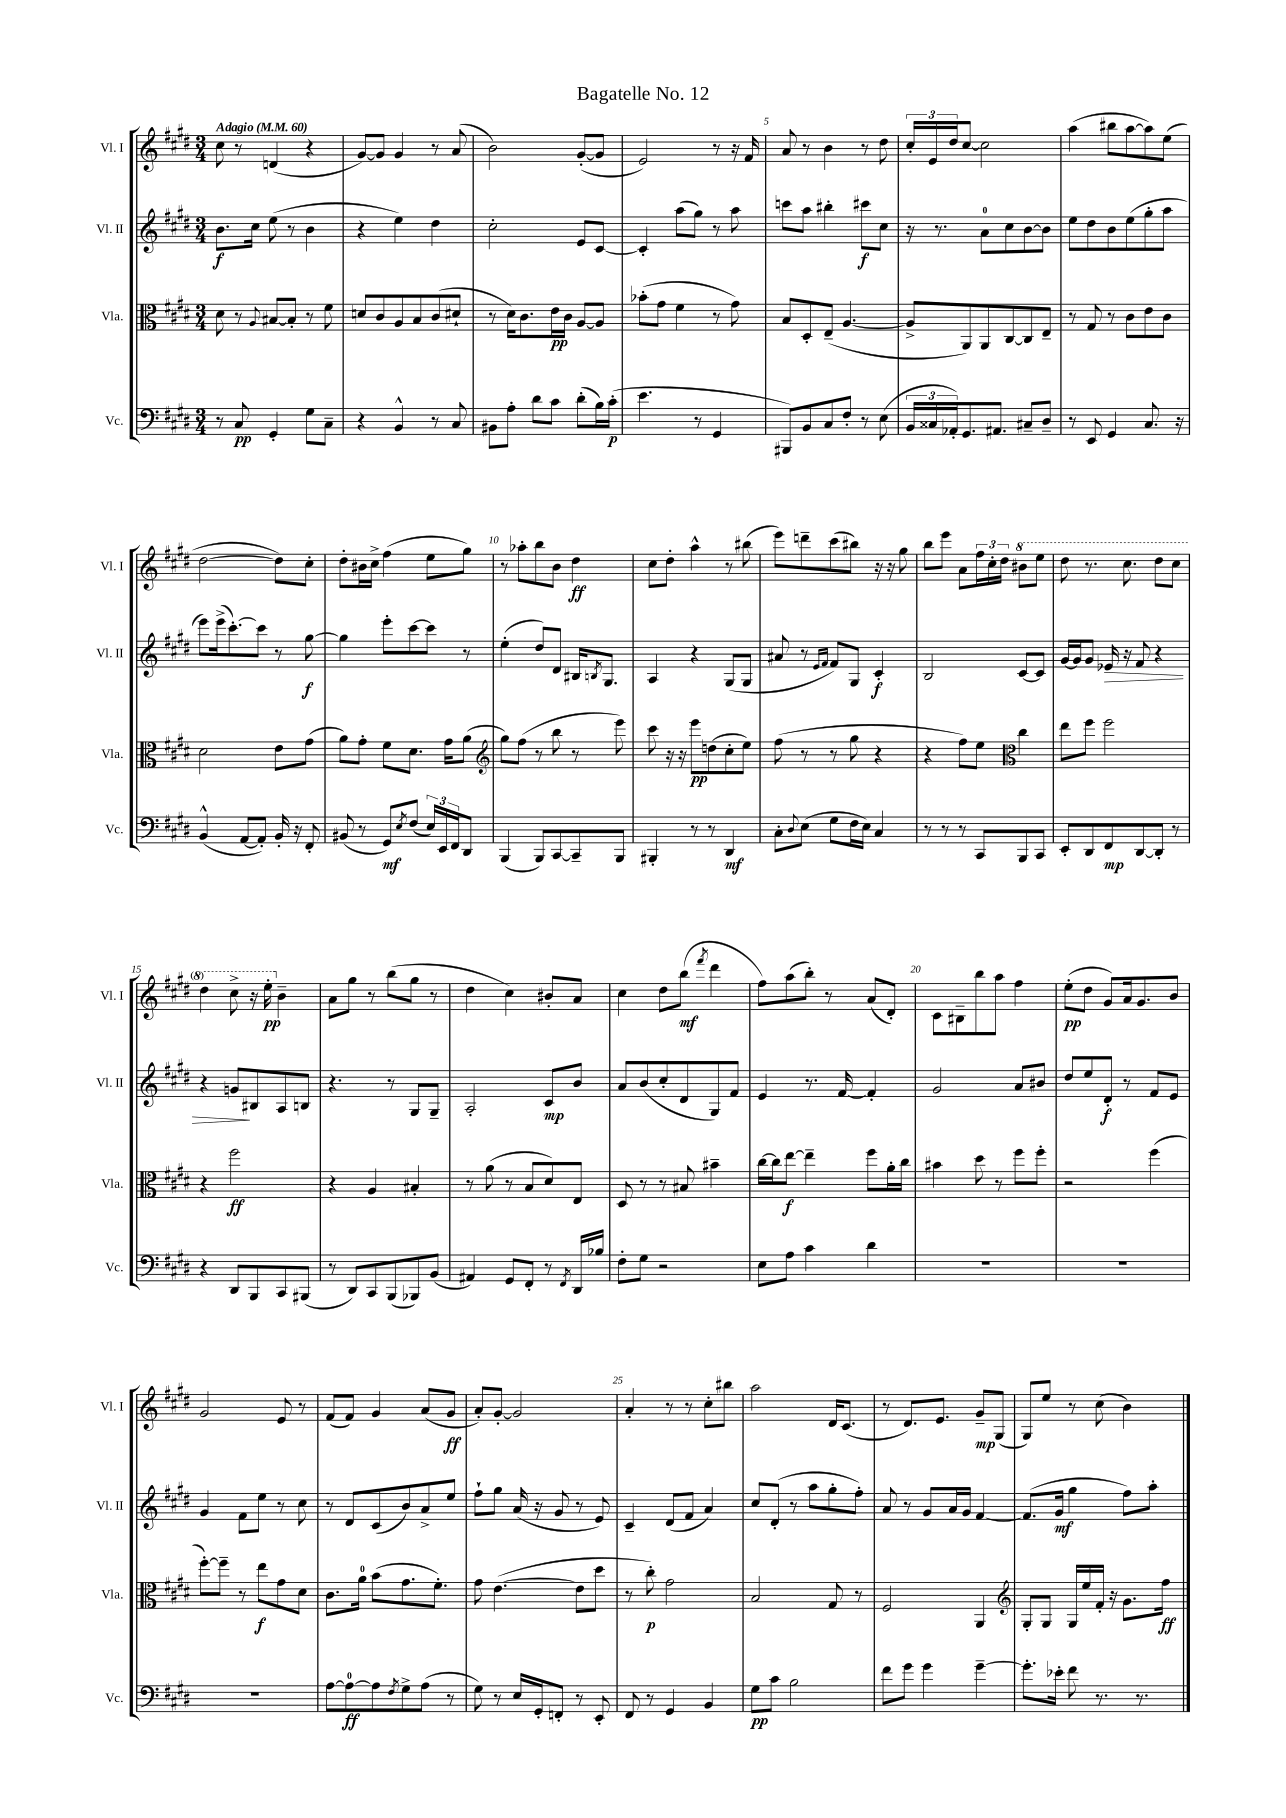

**kern	**dynam	**kern	**dynam	**kern	**dynam	**kern	**dynam
*part4	*part4	*part3	*part3	*part2	*part2	*part1	*part1
*staff4	*staff4	*staff3	*staff3	*staff2	*staff2	*staff1	*staff1
*I"Vc.	*	*I"Vla.	*	*I"Vl. II	*	*I"Vl. I	*
*I'Vc.	*	*I'Vla.	*	*I'Vl. II	*	*I'Vl. I	*
*clefF4	*	*clefC3	*	*clefG2	*	*clefG2	*
*k[f#c#g#d#]	*	*k[f#c#g#d#]	*	*k[f#c#g#d#]	*	*k[f#c#g#d#]	*
*M3/4	*	*M3/4	*	*M3/4	*	*M3/4	*
*MM60	*	*MM60	*	*MM60	*	*MM60	*
=1	=1	=1	=1	=1	=1	=1	=1
!	!	!	!	!	!	!LO:TX:a:B:t=Adagio	!
8r	.	8d#\	.	8.b\L	f	8cc#\	.
8C#/	pp	8r	.	.	.	8r	.
.	.	.	.	16cc#\Jk	.	.	.
.	.	8qqA/	.	.	.	.	.
4GG#'/	.	[8B#X/L	.	(8ee\	.	(4dn/	.
.	.	8B#'/J]	.	8r	.	.	.
8G#\L	.	8r	.	4b\	.	4r	.
8C#~\J	.	8f#\	.	.	.	.	.
=2	=2	=2	=2	=2	=2	=2	=2
4r	.	8dn/L	.	4r	.	[8g#/L)	.
.	.	8c#/	.	.	.	8g#/J]	.
4BB^^/	.	8A/	.	4ee\)	.	4g#/	.
.	.	8B/	.	.	.	.	.
8r	.	(8c#/	.	4dd#\	.	8r	.
8C#/	.	8d#X`/J	.	.	.	(8a/	.
=3	=3	=3	=3	=3	=3	=3	=3
8BB#X\L	.	8r	.	2cc#'\	.	2b\)	.
8A'\J	.	16d#\KL)	.	.	.	.	.
.	.	8.c#\	.	.	.	.	.
8d#\L	.	.	.	.	.	.	.
8c#\J	.	16e\L	pp	.	.	.	.
.	.	16c#\JJ	.	.	.	.	.
(8d#'\L	.	[8A/L	.	8e/L	.	([8g#'/L	.
16B\L)	.	8A/J]	.	[8c#/J	.	8g#/J]	.
(16c#'\JJ	p	.	.	.	.	.	.
=4	=4	=4	=4	=4	=4	=4	=4
4.e\	.	(8b-X'\L	.	4c#'/]	.	2e/)	.
.	.	8g#\J	.	.	.	.	.
.	.	4f#\	.	(8aa\L	.	.	.
8r	.	.	.	8gg#\J)	.	.	.
4GG#/	.	8r	.	8r	.	8r	.
.	.	8g#\)	.	8aa\	.	16r	.
.	.	.	.	.	.	16f#/	.
=5	=5	=5	=5	=5	=5	=5	=5
8BBB#X/L)	.	8B/L	.	8cccn\L	.	8a/	.
8BB/	.	8D#'/	.	8aa\J	.	8r	.
8C#/	.	(8E~/J	.	4bb#X'\	.	4b\	.
8F#'/J	.	[4.A/	.	.	.	.	.
8r	.	.	.	8ccc#X\L	f	8r	.
(8E\	.	.	.	8cc#\J	.	8dd#\	.
=6	=6	=6	=6	=6	=6	=6	=6
24BB/LL	.	8A^/L]	.	16r	.	24cc#'/LL	.
24C##X/	.	.	.	.	.	24e/	.
.	.	.	.	8.r	.	.	.
24AA-X'/J)	.	.	.	.	.	24dd#/J	.
8.GG#/	.	8AA/)	.	.	.	[8cc#/J	.
.	.	8AA/	.	8a\L	.	2cc#\]	.
8.AA#X/J	.	.	.	.	.	.	.
.	.	[8C#/	.	8cc#\	.	.	.
8C#X~/L	.	8C#/]	.	[8b\	.	.	.
8D#~/J	.	8E~/J	.	8b\J]	.	.	.
=7	=7	=7	=7	=7	=7	=7	=7
8r	.	8r	.	8ee\L	.	(4aa\	.
8EE/	.	8G#/	.	8dd#\	.	.	.
4GG#/	.	8r	.	8b\	.	8bb#X\L	.
.	.	8c#\L	.	(8ee\	.	[8aa\	.
8.C#/	.	8e\	.	8gg#'\	.	8aa\])	.
.	.	8c#\J	.	8aa\J	.	(8ee\J	.
16r	.	.	.	.	.	.	.
!!LO:LB:g=z
=8	=8	=8	=8	=8	=8	=8	=8
(4BB^^/	.	2d#\	.	8eee\L)	.	[2dd#\	.
.	.	.	.	(16eee^\k	.	.	.
.	.	.	.	[8.ccc#'\)	.	.	.
[8AA/L	.	.	.	.	.	.	.
8AA'/J])	.	.	.	8ccc#\J]	.	.	.
16BB'/	.	8e\L	.	8r	.	8dd#\L])	.
16r	.	.	.	.	.	.	.
8FF#'/	.	(8g#\J	.	[8gg#\	f	8cc#'\J	.
=9	=9	=9	=9	=9	=9	=9	=9
(8BB#X/	.	8a\L)	.	4gg#\]	.	8dd#'\L	.
8r	.	8g#'\J	.	.	.	16b#X\L	.
.	.	.	.	.	.	16cc#^\JJ	.
8GG#/L)	mf	8f#\L	.	8eee'\L	.	(4ff#\	.
8qE/	.	.	.	.	.	.	.
(8F#/J	.	8.d#\J	.	[8ccc#\	.	.	.
24E/LL)	.	.	.	8ccc#\J]	.	8ee\L	.
24EE/	.	.	.	.	.	.	.
.	.	16g#\KL	.	.	.	.	.
24FF#/J	.	.	.	.	.	.	.
8DD#/J	.	(8a\J	.	8r	.	8gg#\J)	.
=10	=10	=10	=10	=10	=10	=10	=10
*	*	*clefG2	*	*	*	*	*
(4BBB/	.	8gg#\L)	.	(4ee'\	.	8r	.
.	.	(8ff#\J	.	.	.	8aa-X'\L	.
8BBB/L)	.	8r	.	8dd#/L)	.	8bb\	.
[8CC#/	.	8bb\	.	8d#/J	.	8b\J	.
8CC#~/]	.	8r	.	16B#X/KL	.	4dd#\	ff
.	.	.	.	8qBn/	.	.	.
.	.	.	.	8.G#/J	.	.	.
8BBB/J	.	8eee\)	.	.	.	.	.
=11	=11	=11	=11	=11	=11	=11	=11
4BBB#X'/	.	8ccc#\	.	4A/	.	8cc#\L	.
.	.	16r	.	.	.	8dd#'\J	.
.	.	16r	.	.	.	.	.
8r	.	8eee\L	pp	4r	.	4aa^^\	.
8r	.	(8ddn\	.	.	.	.	.
4DD#/	mf	8cc#'\	.	(8G#/L	.	8r	.
.	.	8ee\J)	.	8G#/J	.	(8bb#X\	.
=12	=12	=12	=12	=12	=12	=12	=12
8C#'\L	.	(8ff#\	.	8a#X/	.	8eee\L)	.
8qqD#/	.	.	.	.	.	.	.
(8E\J	.	8r	.	8r	.	8dddn~\	.
.	.	.	.	16qqe/LL	.	.	.
.	.	.	.	16qqf#/JJ	.	.	.
8G#\L	.	8r	.	8f#/L)	.	(8ccc#\	.
16F#\L	.	8gg#\	.	8G#/J	.	8bb#X\J)	.
16E\JJ)	.	.	.	.	.	.	.
4C#/	.	4r	.	4c#'/	f	16r	.
.	.	.	.	.	.	16r	.
.	.	.	.	.	.	8gg#\	.
=13	=13	=13	=13	=13	=13	=13	=13
8r	.	4r	.	2B/	.	8bb\L	.
8r	.	.	.	.	.	8eee\J	.
8r	.	8ff#\L)	.	.	.	8a\L	.
8CC#/L	.	8ee\J	.	.	.	24ff#\L	.
.	.	.	.	.	.	24cc#'\	.
.	.	.	.	.	.	24dd#\JJ	.
*	*	*clefC3	*	*	*	*	*
*	*	*	*	*	*	*8va	*
8BBB/	.	4cc#\	.	[8c#/L	.	8bb#X\L	.
8CC#/J	.	.	.	8c#/J]	.	8eee\J	.
=14	=14	=14	=14	=14	=14	=14	=14
8EE'/L	.	8ee\L	.	[16g#/LL	.	8ddd#\	.
.	.	.	.	16g#/J]	.	.	.
8DD#/	.	8ff#\J	.	8g#/J	.	8.r	.
!	!	!	!	!	!LO:HP:b	!	!
8FF#/	mp	2ff#\	.	16e-X/	>	.	.
.	.	.	.	16r	.	8.ccc#\	.
[8DD#/	.	.	.	8f#/	.	.	.
8DD#'/J]	.	.	.	4r	.	8ddd#\L	.
8r	.	.	.	.	.	8ccc#\J	.
!!LO:LB:g=z
=15	=15	=15	=15	=15	=15	=15	=15
4r	.	4r	.	4r	.	4ddd#\	.
8DD#/L	.	2ff#\	ff	8gn/L	.	8ccc#^\	.
8BBB/	.	.	.	8B#X/	]	16r	.
.	.	.	.	.	.	16eee'\	pp
*	*	*	*	*	*	*X8va	*
8CC#/	.	.	.	8A/	.	4b~\	.
(8BBB#X/J	.	.	.	8Bn/J	.	.	.
=16	=16	=16	=16	=16	=16	=16	=16
8r	.	4r	.	4.r	.	8a\L	.
8DD#/L)	.	.	.	.	.	8gg#\J	.
8CC#/	.	4A/	.	.	.	8r	.
(8BBB/	.	.	.	8r	.	(8bb\L	.
8BBB-X/)	.	4B#X'/	.	8G#/L	.	8gg#\J	.
(8BB/J	.	.	.	8G#~/J	.	8r	.
=17	=17	=17	=17	=17	=17	=17	=17
4AA#X/)	.	8r	.	2A'/	.	4dd#\	.
.	.	(8a\	.	.	.	.	.
8GG#/L	.	8r	.	.	.	4cc#\)	.
8FF#'/J	.	8B/L	.	.	.	.	.
8r	.	8d#/)	.	8c#/L	mp	8b#X'/L	.
8qFF#/	.	.	.	.	.	.	.
16DD#/LL	.	8E/J	.	8b/J	.	8a/J	.
16B-X/JJ	.	.	.	.	.	.	.
=18	=18	=18	=18	=18	=18	=18	=18
8F#'\L	.	8D#/	.	8a/L	.	4cc#\	.
8G#\J	.	8r	.	(8b/	.	.	.
2r	.	8r	.	8cc#'/	.	8dd#\L	.
.	.	8B#X/	.	8d#/	.	(8bb\J	mf
.	.	.	.	.	.	8qfff#/	.
.	.	4b#X~\	.	8G#/)	.	4ddd#\	.
.	.	.	.	8f#/J	.	.	.
=19	=19	=19	=19	=19	=19	=19	=19
8E\L	.	[16cc#\LL	.	4e/	.	8ff#\L)	.
.	.	16cc#\J]	.	.	.	.	.
8A\J	.	[8ee\J	f	.	.	(8aa\	.
4c#\	.	4ee~\]	.	8.r	.	8bb'\J)	.
.	.	.	.	.	.	8r	.
.	.	.	.	[16f#/	.	.	.
4d#\	.	8ff#\L	.	4f#'/]	.	(8a/L	.
.	.	16a'\L	.	.	.	8d#'/J)	.
.	.	16cc#\JJ	.	.	.	.	.
=20	=20	=20	=20	=20	=20	=20	=20
2.r	.	4b#X\	.	2g#/	.	8c#\L	.
.	.	.	.	.	.	8B#X~\	.
.	.	8dd#\	.	.	.	8bb\	.
.	.	8r	.	.	.	8aa\J	.
.	.	8ff#\L	.	8a/L	.	4ff#\	.
.	.	8ff#'\J	.	8b#X/J	.	.	.
=21	=21	=21	=21	=21	=21	=21	=21
2.r	.	2r	.	8dd#/L	.	(8ee'\L	pp
.	.	.	.	8ee/	.	8dd#\J	.
.	.	.	.	8d#'/J	f	8g#/L)	.
.	.	.	.	8r	.	16a/k	.
.	.	.	.	.	.	8.g#/	.
.	.	(4ff#\	.	8f#/L	.	.	.
.	.	.	.	8e/J	.	8b/J	.
!!LO:LB:g=z
=22	=22	=22	=22	=22	=22	=22	=22
2.r	.	[8ff#'\L)	.	4g#/	.	2g#/	.
.	.	8ff#~\J]	.	.	.	.	.
.	.	8r	.	8f#\L	.	.	.
.	.	8ee\L	f	8ee\J	.	.	.
.	.	8g#\	.	8r	.	8e/	.
.	.	8d#\J	.	8cc#\	.	8r	.
=23	=23	=23	=23	=23	=23	=23	=23
[8A\L	.	8.c#\L	.	8r	.	(8f#/L	.
8A\_	ff	.	.	8d#/L	.	8f#/J)	.
.	.	16a\Jk	.	.	.	.	.
8A\]	.	(8b\L	.	(8c#/	.	4g#/	.
8qF#/	.	.	.	.	.	.	.
8G#^\	.	8.g#\	.	8b/)	.	.	.
(8A\J	.	.	.	8a^/	.	(8a/L	.
.	.	8.f#'\J)	.	.	.	.	.
8r	.	.	.	8ee/J	.	8g#/J	ff
=24	=24	=24	=24	=24	=24	=24	=24
8G#\)	.	8g#\	.	8ff#`\L	.	8a'/L)	.
8r	.	([4.e\	.	8gg#\J	.	[8g#'/J	.
16E/LL	.	.	.	(16a/	.	2g#/]	.
16GG#'/J	.	.	.	16r	.	.	.
8FFn'/J	.	.	.	8g#/	.	.	.
8r	.	8e\L]	.	8r	.	.	.
8EE'/	.	8dd#\J	.	8e/)	.	.	.
=25	=25	=25	=25	=25	=25	=25	=25
8FF#/	.	8r	.	4c#~/	.	4a'/	.
8r	.	8cc#'\)	p	.	.	.	.
4GG#/	.	2g#\	.	(8d#/L	.	8r	.
.	.	.	.	8f#/J	.	8r	.
4BB/	.	.	.	4a/)	.	8cc#'\L	.
.	.	.	.	.	.	8bb#X\J	.
=26	=26	=26	=26	=26	=26	=26	=26
8G#\L	pp	2B/	.	8cc#/L	.	2aa\	.
8c#\J	.	.	.	(8d#'/J	.	.	.
2B\	.	.	.	8r	.	.	.
.	.	.	.	8aa\L	.	.	.
.	.	8G#/	.	8gg#'\	.	16d#/KL	.
.	.	.	.	.	.	(8.c#/J	.
.	.	8r	.	8ff#'\J)	.	.	.
=27	=27	=27	=27	=27	=27	=27	=27
8f#\L	.	2F#/	.	8a/	.	8r	.
8g#\J	.	.	.	8r	.	8.d#/L)	.
4g#\	.	.	.	8g#/L	.	.	.
.	.	.	.	.	.	8.e/J	.
.	.	.	.	16a/L	.	.	.
.	.	.	.	16g#/JJ	.	.	.
[4g#~\	.	4AA/	.	[4f#/	.	8g#~/L	mp
.	.	.	.	.	.	(8G#/J	.
=28	=28	=28	=28	=28	=28	=28	=28
*	*	*clefG2	*	*	*	*	*
8.g#'\L]	.	8G#'/L	.	(8.f#/L]	.	8G#/L)	.
.	.	8G#/J	.	.	.	8ee/J	.
16e-X'\Jk	.	.	.	16g#/Jk	mf	.	.
8f#\	.	16G#/LL	.	4gg#\	.	8r	.
.	.	16ee/	.	.	.	.	.
8.r	.	16f#'/JJ	.	.	.	(8cc#\	.
.	.	16r	.	.	.	.	.
.	.	8.g#\L	.	8ff#\L)	.	4b\)	.
8.r	.	.	.	.	.	.	.
.	.	.	.	8aa'\J	.	.	.
.	.	16ff#\Jk	ff	.	.	.	.
==	==	==	==	==	==	==	==
*-	*-	*-	*-	*-	*-	*-	*-
